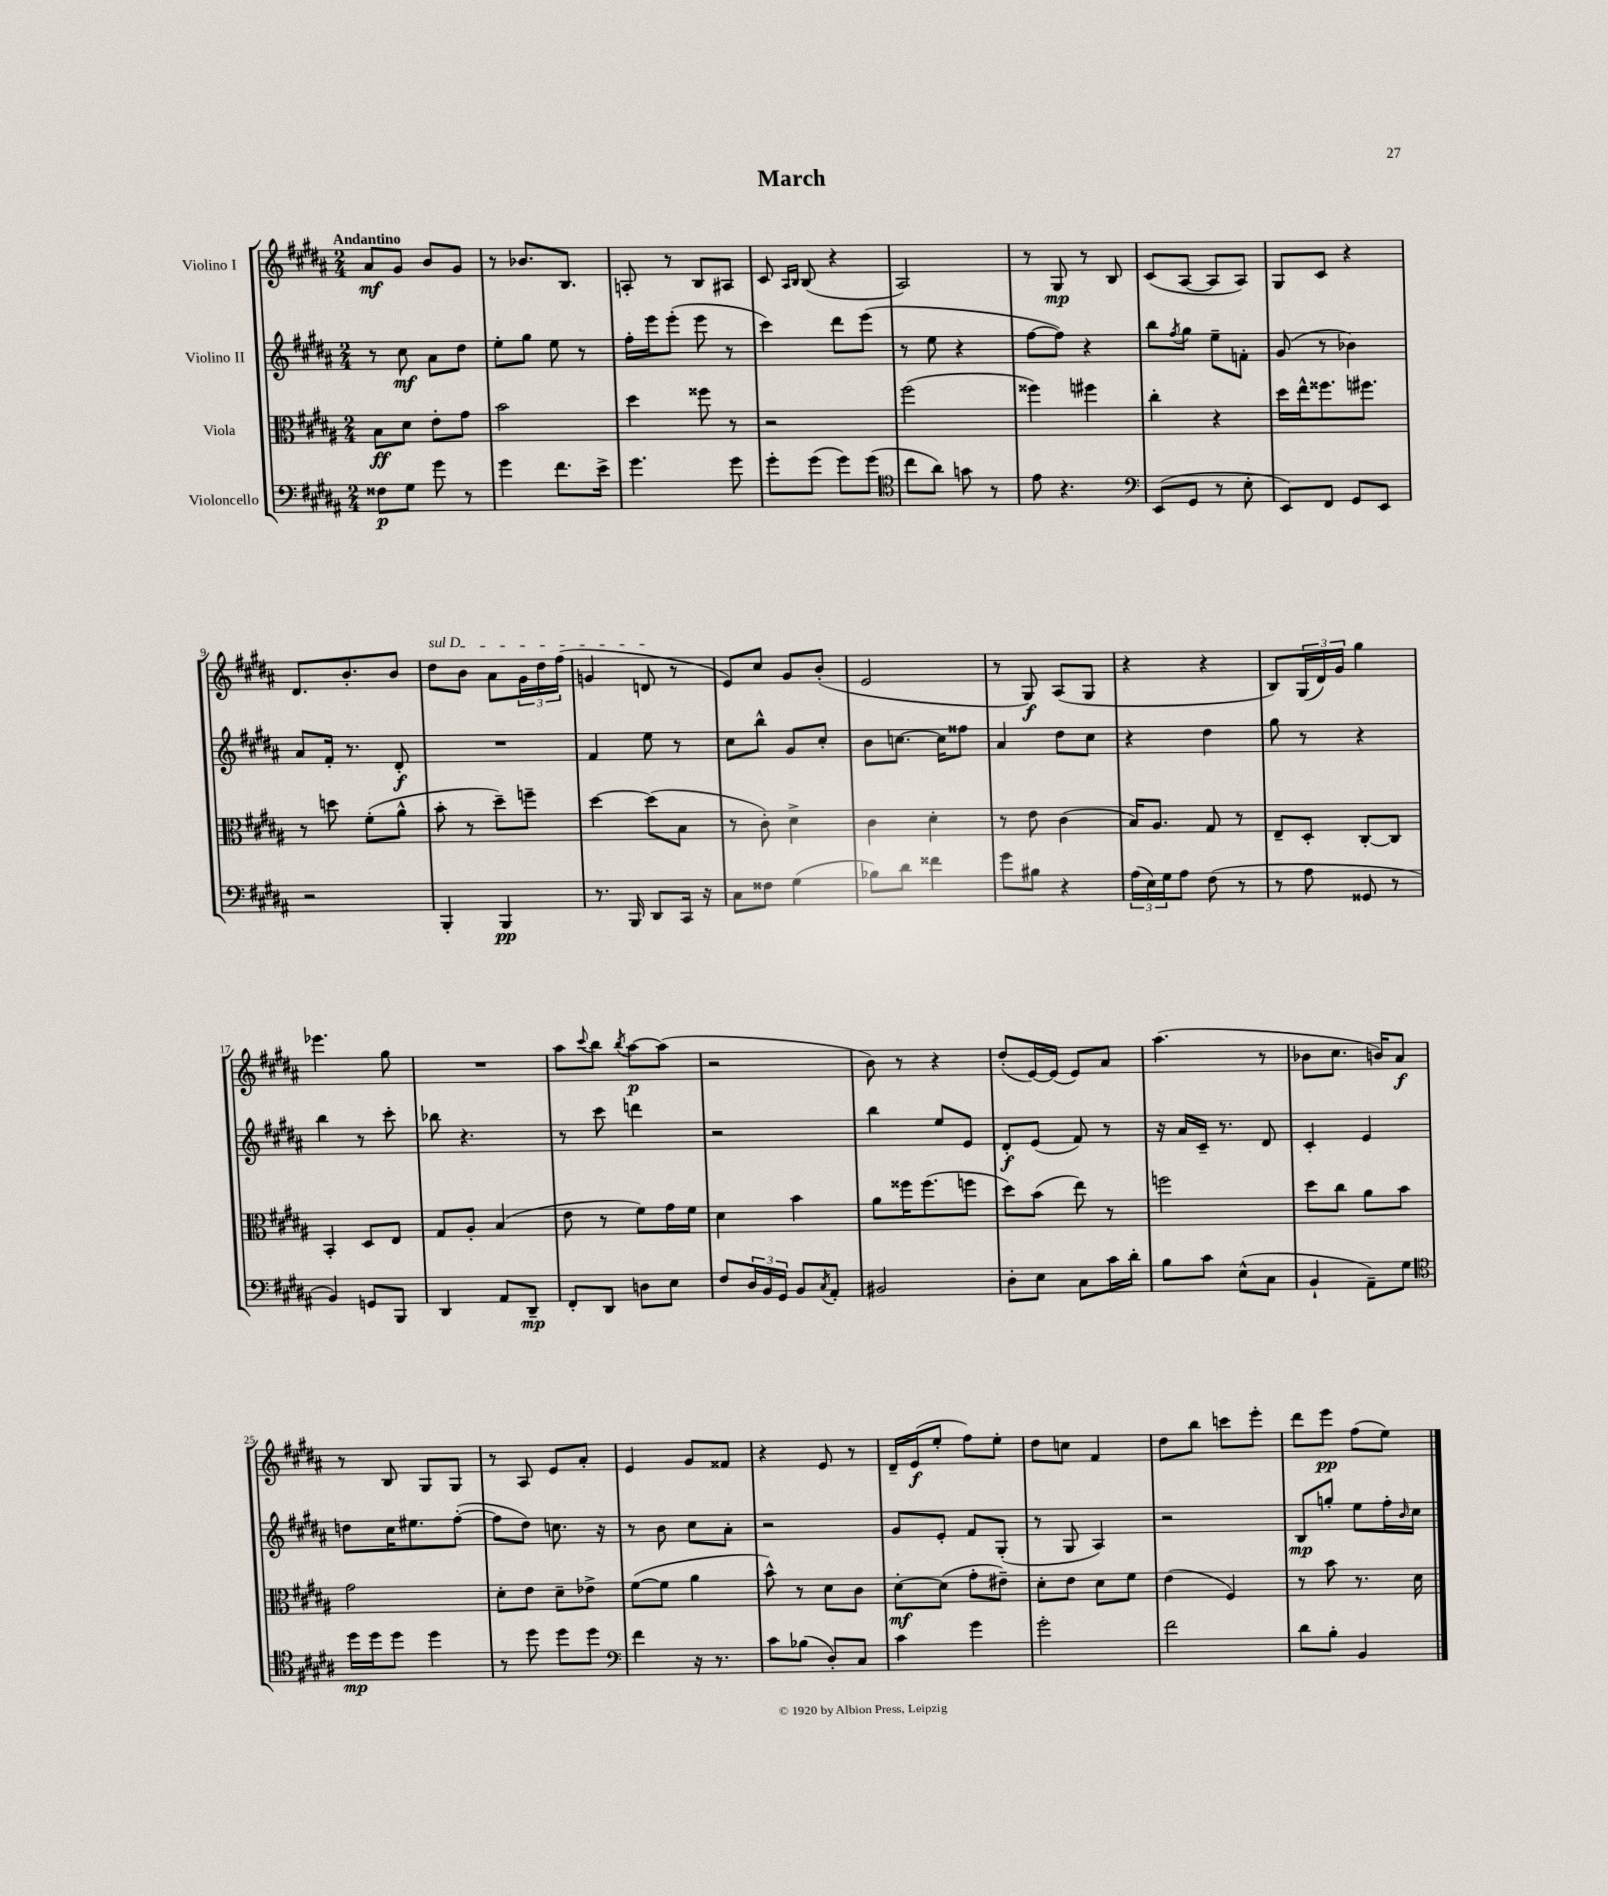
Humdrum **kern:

**kern	**kern	**kern	**kern
*staff4	*staff3	*staff2	*staff1
*clefF4	*clefC3	*clefG2	*clefG2
*k[f#c#g#d#a#]	*k[f#c#g#d#a#]	*k[f#c#g#d#a#]	*k[f#c#g#d#a#]
*M2/4	*M2/4	*M2/4	*M2/4
8F##\L	8B\L	8r	8a#/L
8G#\J	8d#\J	8cc#\	8g#/J
8g#\	8e'\L	8a#\L	8b/L
8r	8g#\J	8dd#\J	8g#/J
=	=	=	=
4g#\	2b\	8ee'\L	8r
.	.	8gg#\J	8.b-/L
8.f#\L	.	8ee\	.
.	.	.	8.B/J
.	.	8r	.
16e^\Jk	.	.	.
=	=	=	=
4.g#\	4dd#\	16ff#'\LL	8A'/
.	.	16eee\J	.
.	.	(8eee'\J	8r
.	8ff##\	8eee\	8B/L
8g#\	8r	8r	8A#/J
=	=	=	=
8g#'\L	2r	4ccc#\)	8c#/
.	.	.	16qqA#/LL
.	.	.	16qqB/JJ
(8g#\J	.	.	(8B/
8g#\L)	.	8ddd#\L	4r
(8g#\J	.	(8eee\J	.
=	=	=	=
*clefC4	*	*	*
8cc#\L	(2ff#\	8r	2A#/)
8a#\J)	.	8ee\	.
8g\	.	4r	.
8r	.	.	.
=	=	=	=
8e\	4ff##\)	[8ff#\L	8r
4.r	.	8ff#\]J)	8G#/
.	4ff#\	4r	8r
.	.	.	8B/
=	=	=	=
*clefF4	*	*	*
(8EE/L	4cc#'\	8bb\L	(8c#/L
.	.	8qff#/	.
8GG#/J	.	8gg#\J	[8A#/J
8r	4r	8ee~\L	8A#/]L
8E'\	.	8f'\J	8A#/J)
=	=	=	=
8EE/L)	16dd#\LL	(8g#/	8G#/L
.	16ee^^\J	.	.
8FF#/J	8.ff##\	8r	8c#/J
8GG#/L	.	4b-\)	4r
.	8.ff#\J	.	.
8EE/J	.	.	.
=	=	=	=
2r	8r	8a#/L	8.d#/L
.	8dd\	16f#'/Jk	.
.	.	8.r	8.b'/
.	(8f#'\L	.	.
.	8a#^^\J	8d#'/	8b/J
=	=	=	=
4BBB'/	8b'\	2r	8dd#\L
.	8r	.	8b\J
4BBB/	8dd#~\L)	.	8a#\L
.	8ff~\J	.	24g#\L
.	.	.	24dd#\
.	.	.	(24ff#\JJ
=	=	=	=
8.r	[4dd#\	4f#/	4g/
16BBB/	.	.	.
8DD#/L	(8dd#\]L	8ee\	8d/
16CC#/Jk	8B\J	8r	8r
16r	.	.	.
=	=	=	=
8C#\L	8r	8cc#\L	8e/L)
8F##\J	8c#'\)	8bb^^\J	8cc#/J
(4G#\	4d#^\	8g#/L	8g#/L
.	.	8cc#'/J	(8b'/J
=	=	=	=
8B-\L)	4c#\	8b\L	2e/
8d#\J	.	[8.cc\J	.
4f##\	4d#'\	.	.
.	.	16cc\]LK	.
.	.	8ff##\J	.
=	=	=	=
8g#\L	8r	4a#/	8r
8B#\J	8e\	.	8G#/)
4r	(4c#\	8dd#\L	(8A#/L
.	.	8cc#\J	8G#/J
=	=	=	=
(24A#\LL	16B/LK)	4r	4r
24E\)	.	.	.
.	8.A#/J	.	.
24G#\J	.	.	.
8A#\J	.	.	.
(8F#\	8G#/	4dd#\	4r
8r	8r	.	.
=	=	=	=
8r	8E~/L	8gg#\	8B/L)
8A#\	8D#'/J	8r	(24G#/L
.	.	.	24d#/)
.	.	.	24g#/JJ
8GG##/	[8C#'/L	4r	4gg#\
8r	8C#/]J	.	.
=	=	=	=
4BB/)	4BB'/	4bb\	4.eee-\
8GG/L	8D#/L	8r	.
8BBB/J	8E/J	8ccc#'\	8gg#\
=	=	=	=
4DD#/	8G#/L	8bb-\	2r
.	8A#'/J	4.r	.
8AA#/L	(4B/	.	.
8DD#~/J	.	.	.
=	=	=	=
8FF#'/L	8e\	8r	8aa#\L
.	.	.	8qqccc#/
8DD#/J	8r	8ccc#\	8bb\J
.	.	.	8qbb/
8D\L	8f#\L)	4ddd\	[8aa#\L
8E\J	16g#\L	.	(8aa#\]J
.	16f#\JJ	.	.
=	=	=	=
8F#/L	4d#\	2r	2r
24D#/L	.	.	.
24BB/	.	.	.
24GG#/JJ	.	.	.
8BB/L	4b\	.	.
8qC#/	.	.	.
8AA#'/J	.	.	.
=	=	=	=
2BB#/	8a#\L	4bb\	8b\)
.	16ff##\K	.	8r
.	(8.ff##\	.	.
.	.	8ee/L	4r
.	8ff\J	8e/J	.
=	=	=	=
8D#'\L	8dd#\L)	8d#'/L	(8dd#'/L
8E\J	(8b\J	(8e/J	[16e/L)
.	.	.	(16e/]JJ
8C#\L	8ee\)	8f#/)	8e/L)
16c#\L	8r	8r	8a#/J
16d#'\JJ	.	.	.
=	=	=	=
8B\L	2ff\	16r	(4.aa#\
.	.	16a#/LL	.
8c#\J	.	16c#~/JJ	.
.	.	8.r	.
(8E^^\L	.	.	.
8C#\J	.	8d#/	8r
=	=	=	=
4BB`/	8dd#\L	4c#'/	8b-\L
.	8cc#\J	.	8.cc#\J
8AA#~\L)	8a#\L	4e/	.
.	.	.	16b/LK)
8G#\J	8b\J	.	8a#/J
=	=	=	=
*clefC4	*	*	*
16dd#\LL	2g#\	8dd\L	8r
16dd#\J	.	.	.
8dd#\J	.	16cc#\K	8B/
.	.	8.ee#\	.
4dd#\	.	.	8G#/L
.	.	([8ff#'\J	8G#/J
=	=	=	=
8r	8d#'\L	8ff#\]L	8r
8dd#\	8e\J	8dd#\J)	8A#/
8dd#\L	8d#~\L	8.cc\	8e/L
8dd#\J	8e-^\J	.	8a#'/J
.	.	16r	.
=	=	=	=
*clefF4	*	*	*
4f#\	([8f#\L	8r	4e/
.	8f#\]J	8b\	.
16r	4a#\	8cc#\L	8g#/L
8.r	.	.	.
.	.	8a#'\J	8f##/J
=	=	=	=
8c#\L	8b^^\)	2r	4r
(8B-\J	8r	.	.
8D#'/L)	8d#\L	.	8e/
8C#/J	8c#\J	.	8r
=	=	=	=
4c#\	[8d#'\L	8g#/L	16d#~/LL
.	.	.	(16e/J
.	(8d#\]J	8e'/J	8ee'/J
4g#\	8g#'\L	8f#/L	8ff#\L)
.	8e#~\J)	(8G#'/J	8ee'\J
=	=	=	=
2g#'\	8d#'\L	8r	8dd#\L
.	8e\J	8G#/	8cc\J
.	8d#\L	4A#/)	4f#/
.	8f#\J	.	.
=	=	=	=
2f#\	(4e\	2r	8dd#\L
.	.	.	8bb\J
.	4F#/)	.	8ccc\L
.	.	.	8eee'\J
=	=	=	=
8d#\L	8r	8B/L	8ddd#\L
8B'\J	8b\	8gg'/J	8eee\J
4BB/	8.r	8ee\L	(8ff#\L
.	.	16ff#'\L	8ee\J)
.	.	16qqb/	.
.	16d#\	16cc#\JJ	.
==	==	==	==
*-	*-	*-	*-
